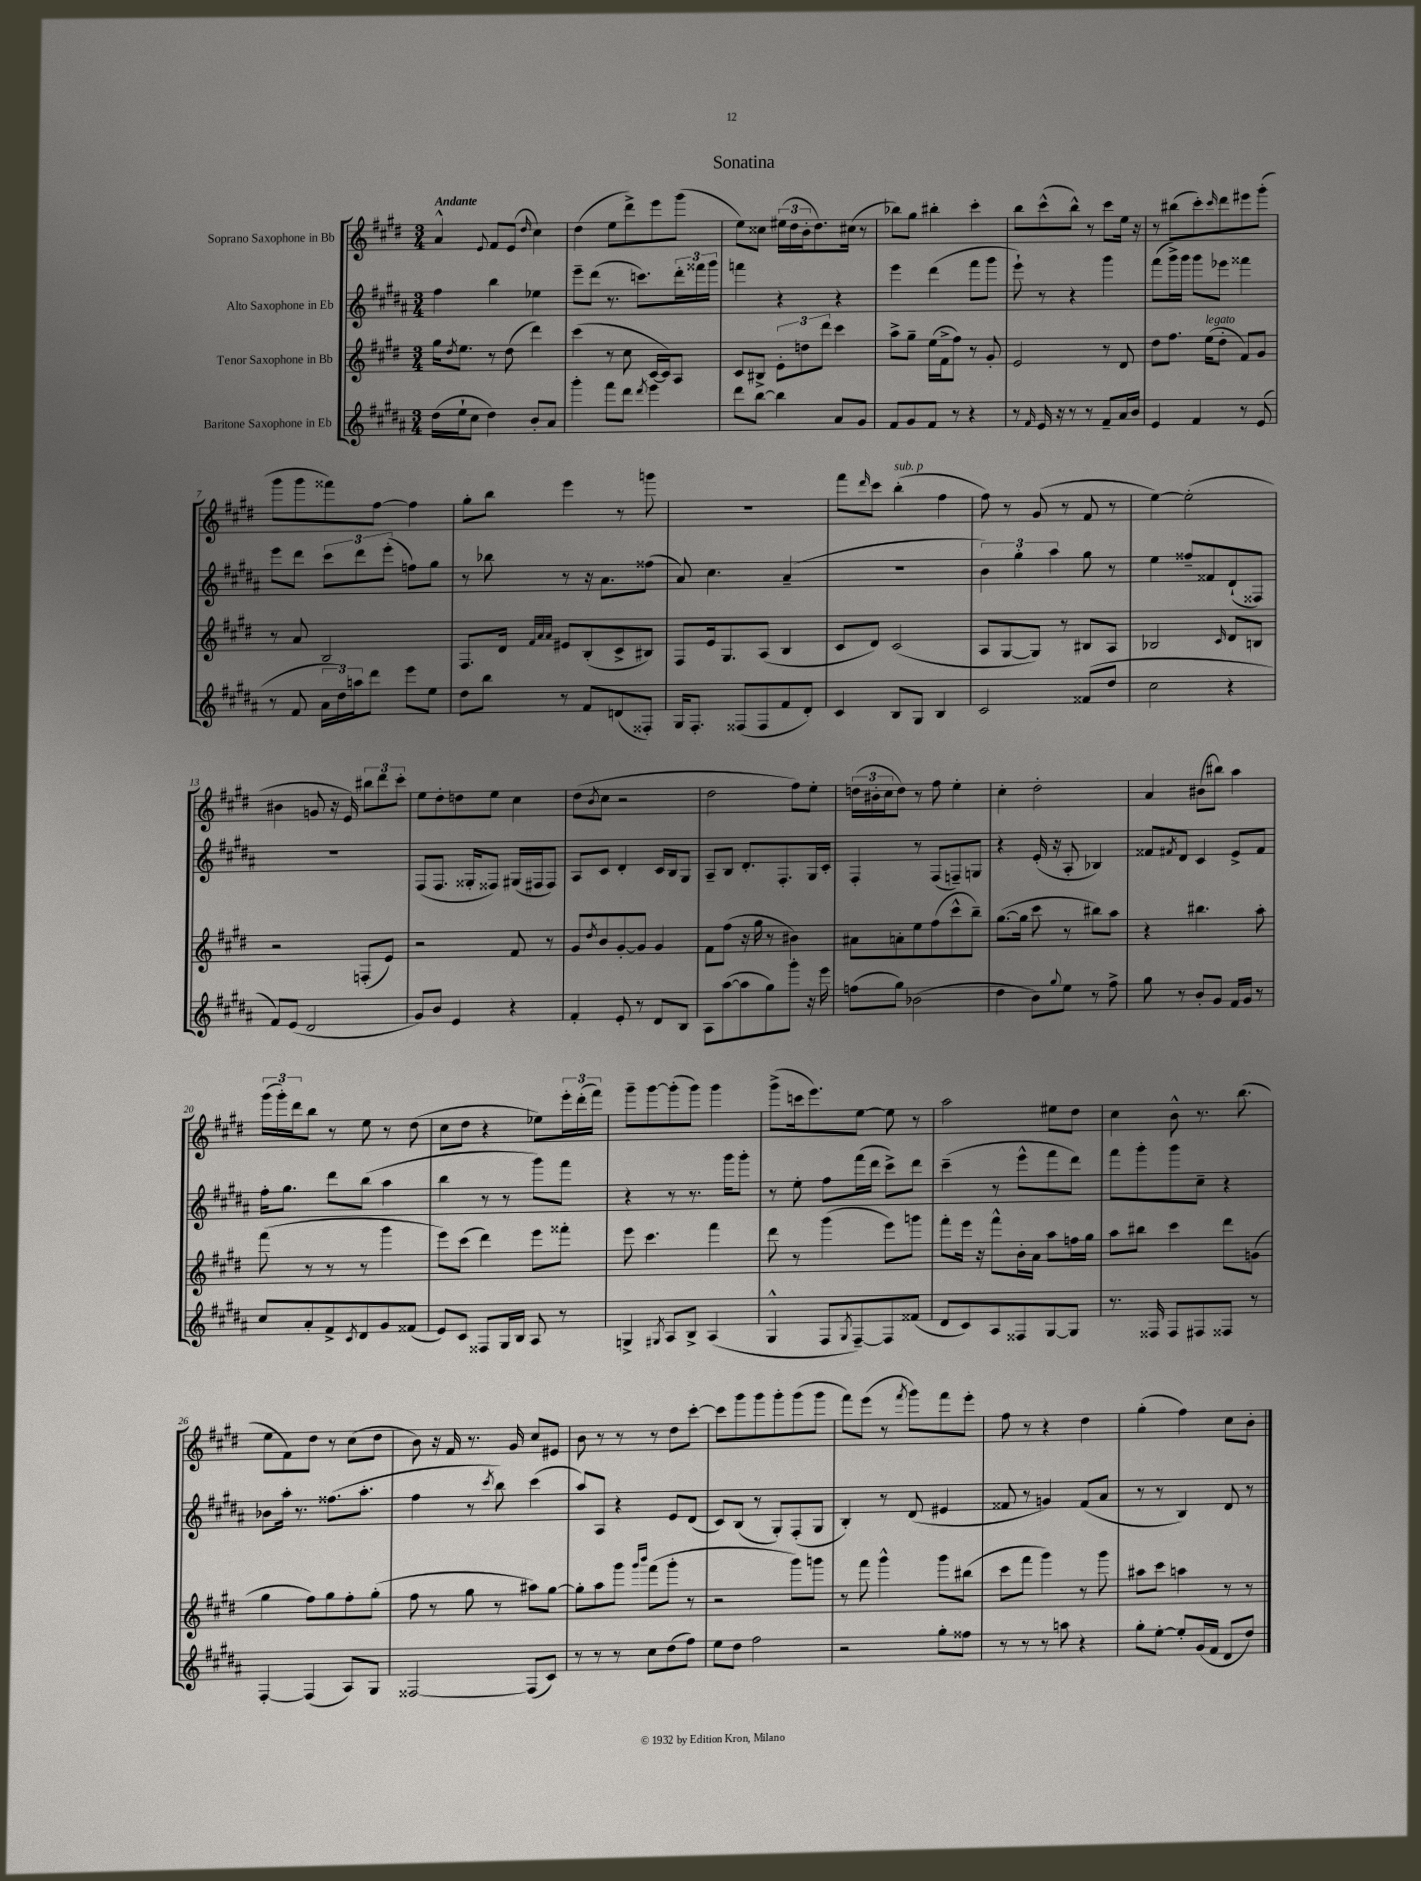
\header { title = "Sonatina" }
<<
\new StaffGroup <<
\new Staff = "s0" \with { instrumentName = "Soprano Saxophone in Bb" } {
    \clef treble \key e \major \numericTimeSignature \time 3/4 \tempo "Andante"
    a'4-^ \appoggiatura { e'8 } fis'8 e'8( \grace { dis''16 } cis''4) |
    dis''4( e''8 dis'''8->) e'''8 gis'''8( |
    e''8) cisis''8 \tuplet 3/2 { eis''16( dis''16 b'16-. } dis''8.) cis''16( r8 |
    bes''8) gis''8 bis''4-. cis'''4-. |
    b''8 cis'''8-^( b''8-^) r8 cis'''8 e''16 r16 |
    r8 bis''8( cis'''8-.) \grace { cis'''16 } dis'''8 eis'''8 gis'''8-.( |
    gis'''8 gis'''8 fisis'''8) fis''8~ fis''4 |
    gis''8-. b''8 e'''4 r8 g'''8 |
    R2. |
    fis'''8 \grace { dis'''16 } cis'''8 b''4-.^\markup { \italic "sub. p" }( fis''4 |
    fis''8) r8 gis'8( r8 fis'8 r8 |
    e''4~) e''2-.( |
    bis'4 g'8 r16 e'16) \tuplet 3/2 { bis''8 dis'''8 cis'''8-. } |
    e''8 dis''8-. d''8 e''8 cis''4 |
    dis''8( \acciaccatura { b'8 } cis''8 r2 |
    dis''2 fis''8) e''8-. |
    \tuplet 3/2 { d''16( bis'16-. cis''16 } d''8) r8 fis''8 e''4-. |
    cis''4-. dis''2-. |
    a'4 bis'8( bis''8) a''4 |
    \tuplet 3/2 { gis'''16( gis'''16-.) dis'''16 } b''8 r8 e''8 r8 dis''8( |
    cis''8 dis''8 r4 ees''8) \tuplet 3/2 { e'''16-. dis'''16-.( fis'''16) } |
    gis'''8-- gis'''8~ gis'''8-.( gis'''8) gis'''4 |
    gis'''8->( c'''16 e'''8.) e''8~ e''8 r8 |
    a''2 eis''8 dis''8 |
    cis''4 b'8-^ r8. b''8.( |
    e''8 fis'8) dis''8 r8 cis''8( dis''8 |
    b'8) r16 fis'16 r8. gis'16 cis''8 eis'8 |
    b'8 r8 r8 r8 dis''8 cis'''8~-. |
    cis'''8 gis'''8 gis'''8 gis'''8-. gis'''8( gis'''8 |
    fis'''8) e'''8( r8 \acciaccatura { fis'''8 } gis'''8) fis'''8 e'''8-. |
    fis''8 r8 r4 dis''4 |
    gis''4-.( fis''4) cis''8 b'8-. \bar "|." |
}
\new Staff = "s1" \with { instrumentName = "Alto Saxophone in Eb" } {
    \clef treble \key b \major \numericTimeSignature \time 3/4
    fis''4 b''4 ees''4 |
    e'''8-- dis'''8( r8. c'''8.) \tuplet 3/2 { dis'''16-. fisis'''16 gis'''16 } |
    f'''4 r4 r4 |
    e'''4 dis'''4( fis'''8 gis'''8 |
    e'''8-!) r8 r4 gis'''4 |
    fis'''8( gis'''16->) gis'''16 gis'''8 ees'''8 fisis'''4 |
    e'''8 dis'''8 \tuplet 3/2 { cis'''8 dis'''8 e'''8-.( } f''8) gis''8 |
    r8 bes''8 r8 r16 ais'8. fisis''8( |
    ais'8) cis''4. ais'4--( |
    R2. |
    \tuplet 3/2 { b'4) gis''4-. ais''4 } gis''8 r8 |
    e''4 fisis''8-- fisis'8 dis'8-!( fisis8) |
    R2. |
    fis8( fis8. gisis16-. fisis8) gis16( fis16 fis8) |
    ais8 cis'8 dis'4-. cis'16 b16 gis8 |
    ais8-- b8 dis'8.-. fis8.-. gis16 cis'16-. |
    fis4-. r8 fis8( f8--) g8 |
    r4 e'16-.( r16 ais8-. bes4) |
    fisis'8 \acciaccatura { fis'8 } dis'8 cis'4 e'8-> fis'8 |
    fis''16-. gis''8. dis'''8 b''8( ais''4 |
    b''4 r8 r8 gis'''8) fis'''8 |
    r4 r8 r8. gis'''16 gis'''8-. |
    r8 e''8-. fis''8 fis'''16( dis'''16 cis'''8->) dis'''8 |
    cis'''4--( r8 e'''8-^ fis'''8 dis'''8) |
    fis'''8 gis'''8-. gis'''8 cis''8-- r4 |
    bes'8 ais''16-. r8. fisis''8.( ais''8.-. |
    fis''4 r8 \acciaccatura { cis'''8 } b''8) cis'''4( |
    ais''8) ais8 r4 e'8 dis'8( |
    cis'8) b8( r8 gis8-.) fis8-.( gis8 |
    b4-.) r8 dis'8( eis'4 |
    fisis'8 r8 g'4) fisis'8( ais'8 |
    r8 r8 b4) dis'8 r8 \bar "|." |
}
\new Staff = "s2" \with { instrumentName = "Tenor Saxophone in Bb" } {
    \clef treble \key e \major \numericTimeSignature \time 3/4
    gis''16 \acciaccatura { dis''8 } e''8. r8 dis''8( dis'''4) |
    cis'''4( r8 cis''8 cis'16~ cis'16) a8 |
    cis'8 bis8-> \tuplet 3/2 { e'8-. d''8 dis'''8 } cis'''4 |
    a''8-> gis''8-- e''16( fis'16-> fis''8) r8 gis'8-. |
    e'2 r8 dis'8 |
    dis''8 fis''8. e''16^\markup { \italic "legato" }( dis''8-. fis'8) gis'8 |
    r8 a'8 b2 |
    fis8. dis'16 \grace { fis'32 a'32 a'32 } eis'8 b8-.( cis'8-> bis8) |
    fis8 e'16 gis8. a8( b4 |
    cis'8 dis'8) cis'2( |
    a8 gis8~ gis8) r8 bis8 a8 |
    bes2 \grace { cis'16 } dis'8 b8 |
    r2 f8-.( e'8) |
    r2 fis'8 r8 |
    gis'8 \acciaccatura { dis''8 } b'8 gis'8~-. gis'8 gis'4 |
    fis'8 fis''8( r16 gis''16 r8 bis'4) |
    ais'8 a'8-. e''8 fis''8( cis'''8-^ b''8--) |
    gis''8.~( gis''16 cis'''8 r8 bis''8) a''8 |
    r4 bis''4. a''8-. |
    fis'''8( r8 r8 r8 gis'''4 |
    e'''8) cis'''8( dis'''4) e'''8 fisis'''8-. |
    e'''8 cis'''4. fis'''4 |
    dis'''8 r8 gis'''4( e'''8) g'''8 |
    fis'''8-. e'''16 r16 fis'''8-^ b'16-. a'16 a''8 f''16 gis''16 |
    a''8 bis''8 cis'''4 dis'''8 g'8( |
    gis''4 fis''8) gis''8 fis''8-. gis''8-.( |
    fis''8 r8 gis''8 r8 ais''8) gis''8~ |
    gis''8-. a''8 gis'''8 \grace { gis'''16 b'''16 } fis'''8( gis'''8-. r8 |
    r2 gis'''8) g'''8 |
    r8 fis'''8 gis'''4-^ gis'''8 bis''8( |
    cis'''8 fis'''8 gis'''4) r8 gis'''8 |
    ais''8 cis'''8 a''4 r8 r8 \bar "|." |
}
\new Staff = "s3" \with { instrumentName = "Baritone Saxophone in Eb" } {
    \clef treble \key b \major \numericTimeSignature \time 3/4
    dis''16( e''16-! cis''8 dis''4) b'8-. ais'8 |
    gis'''4-. fis'''8 dis'''8 \acciaccatura { dis'''8 } e'''4 |
    dis'''8 b''8~ b''4 ais'8 gis'8 |
    fis'8 gis'8 fis'8 r8 r4 |
    r8 \grace { fis'16 } e'16 r16 r8 r8 fis'8-- ais'16 b'16 |
    e'4 fis'4 r8 e'8( |
    r8 fis'8 \tuplet 3/2 { ais'16 dis''16) a''16 } dis'''8 e'''8 e''8 |
    dis''8 b''8 r8 fis'8 d'8( fisis8-.) |
    gis16 fis8.-. fisis8( fisis8 fis'8 dis'8-.) |
    cis'4 b8 gis8 b4 |
    cis'2 fisis'8( dis''8 |
    cis''2 r4 |
    fis'8) e'8( dis'2 |
    gis'8) b'8 e'4 r4 |
    fis'4-. e'8-. r8 dis'8 b8 |
    ais8 ais''8~( ais''8 gis''8) gis'''8-. r16 e'''16 |
    f''8( gis''8) bes'2( |
    dis''4 b'8) \appoggiatura { gis''8 } e''8 r8 fis''8-> |
    gis''8 r8 b'8-. gis'8 fis'16 gis'16 r8 |
    cis''8 ais'8-. fis'8-> \acciaccatura { cis'8 } dis'8 gis'8 fisis'8( |
    e'8) cis'8 fisis8 gis16 b16 ais8 r8 |
    g4-> \acciaccatura { gis8 } ais8 b8-> ais4( |
    gis4-^ fis8 \acciaccatura { gis8 } fis8~--) fis8 fisis'8( |
    dis'8 cis'8) ais8 fisis8 gis8~ gis8 |
    r8. fisis16 fisis8 fis8 fisis8 r8 |
    fis4~-. fis4( ais8) gis8 |
    fisis2~ fisis8( cis'8) |
    r8 r8 r8 cis''8 dis''8( fis''8) |
    e''8 dis''8 fis''2 |
    r2 gis''8-. fisis''8 |
    r8 r8 r8 a''8 r4 |
    gis''8-. e''8~-. e''8-. gis'16( fis'16 dis'8 dis''8) \bar "|." |
}
>>
>>
